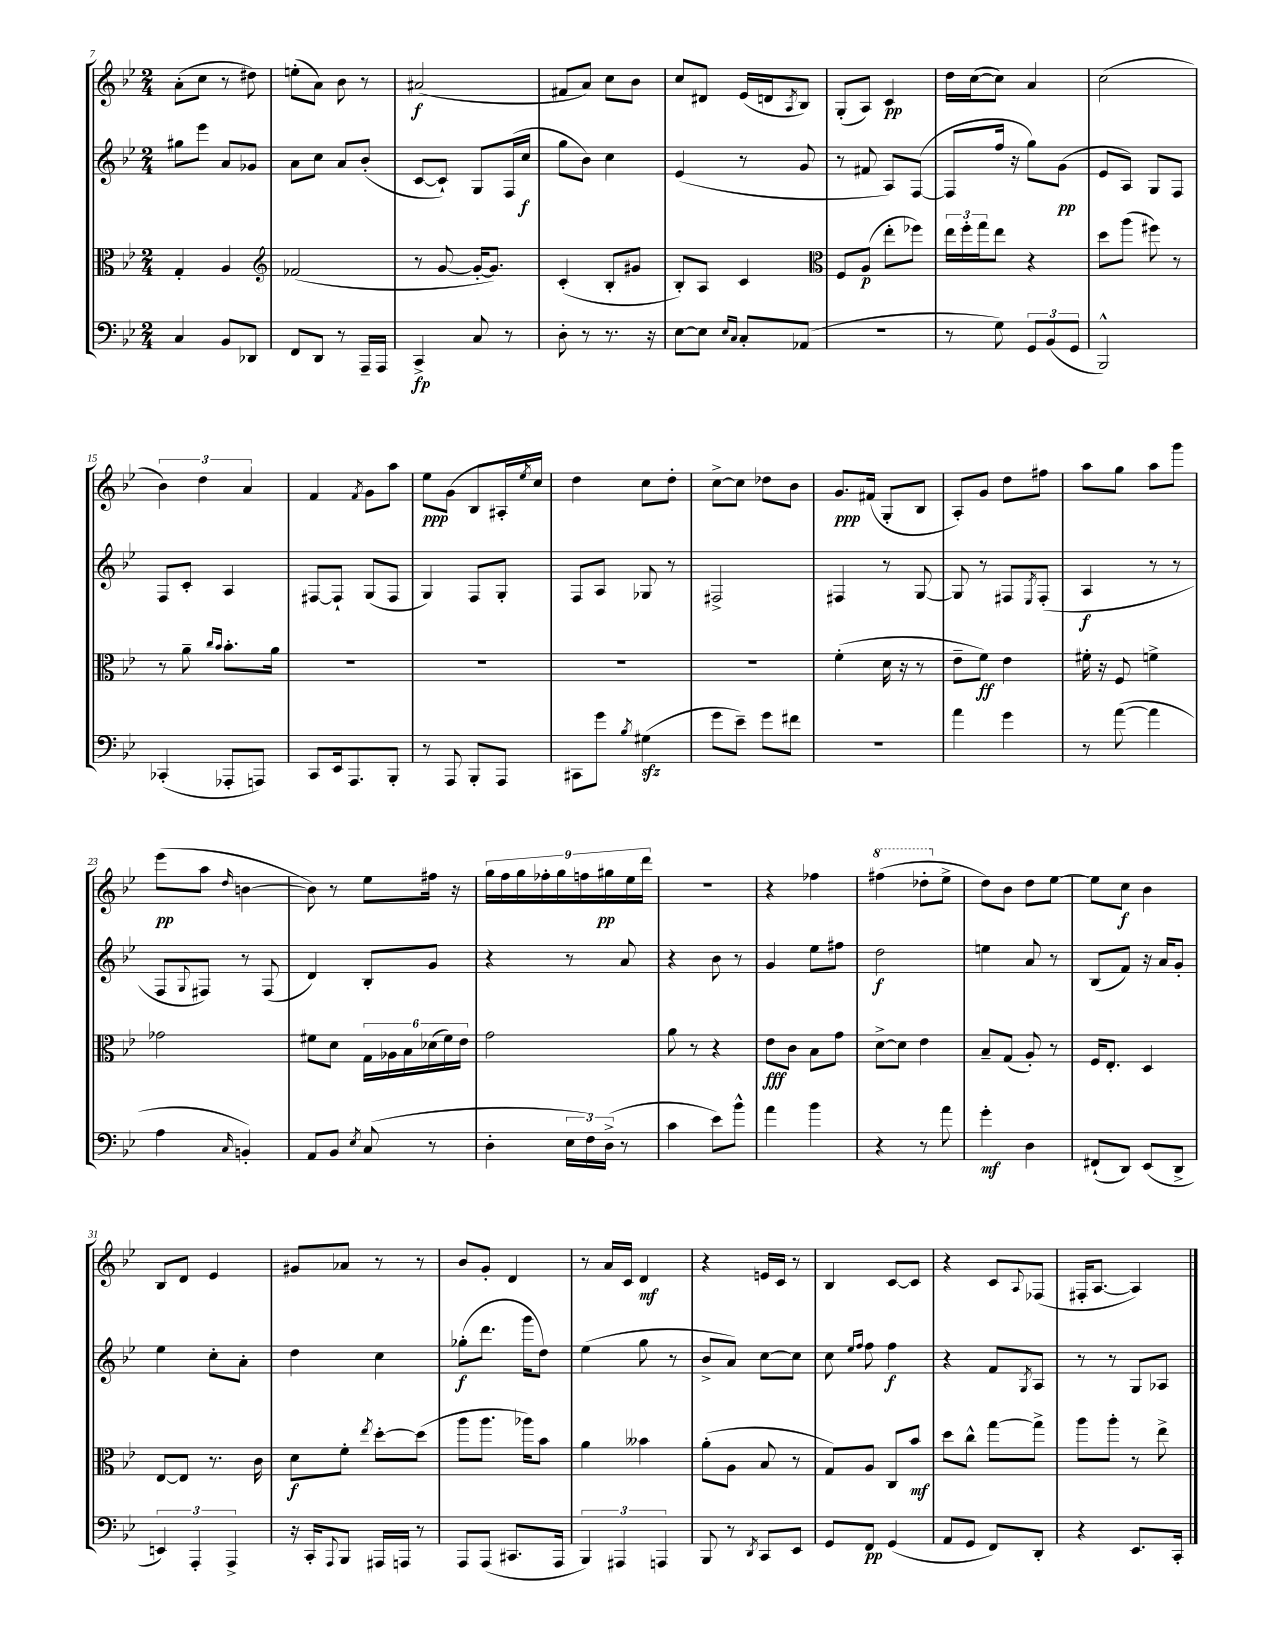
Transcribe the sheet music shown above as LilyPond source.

<<
\new StaffGroup <<
\new Staff = "s0" {
    \clef treble \key bes \major \numericTimeSignature \time 2/4
    a'8-.( c''8 r8 dis''8) |
    e''8-.( a'8) bes'8 r8 |
    ais'2\f( |
    fis'8 a'8) c''8 bes'8 |
    c''8 dis'8 ees'16( d'16 \acciaccatura { a8 } bes8) |
    g8-.( a8) c'4\pp |
    d''16 c''16~( c''8) a'4 |
    c''2( |
    \tuplet 3/2 { bes'4) d''4 a'4 } |
    f'4 \acciaccatura { f'8 } g'8 a''8 |
    ees''8\ppp g'8( bes8 ais16-.) \acciaccatura { ees''8 } c''16 |
    d''4 c''8 d''8-. |
    c''8~-> c''8 des''8 bes'8 |
    g'8.\ppp fis'16( g8-. bes8 |
    a8-.) g'8 d''8 fis''8 |
    a''8 g''8 a''8 g'''8 |
    ees'''8\pp( a''8 \grace { d''16 } b'4~ |
    b'8) r8 ees''8 fis''16 r16 |
    \tuplet 9/8 { g''16 f''16 g''16 fes''16-. g''16 f''16 gis''16\pp ees''16 d'''16 } |
    r2 |
    r4 fes''4 |
    \ottava #1 fis'''4( des'''8-. \ottava #0 ees''8-> |
    d''8) bes'8 d''8 ees''8~ |
    ees''8 c''8\f bes'4 |
    bes8 d'8 ees'4 |
    gis'8 aes'8 r8 r8 |
    bes'8 g'8-. d'4 |
    r8 a'16 c'16 d'4\mf |
    r4 e'16 c'16 r8 |
    bes4 c'8~ c'8 |
    r4 c'8 \appoggiatura { a8 } fes8( |
    fis16-. a8.~ a4) \bar "|." |
}
\new Staff = "s1" {
    \clef treble \key bes \major \numericTimeSignature \time 2/4
    gis''8 ees'''8 a'8 ges'8 |
    a'8 c''8 a'8 bes'8-.( |
    c'8~ c'8-!) g8 f16( c''16\f |
    g''8 bes'8) c''4 |
    ees'4( r8 g'8 |
    r8 fis'8 a8) f8~( |
    f8 f''16 r16 g''8) g'8\pp( |
    ees'8 a8) g8 f8 |
    f8 c'8-. a4 |
    fis8~ fis8-! g8( fis8 |
    g4) f8 g8-. |
    f8 a8 ges8 r8 |
    fis2-> |
    fis4 r8 g8~ |
    g8 r8 fis8 \acciaccatura { ees8 } fis8-.( |
    a4\f r8 r8 |
    f8 \appoggiatura { g8 } fis8) r8 fis8( |
    d'4) bes8-. g'8 |
    r4 r8 a'8 |
    r4 bes'8 r8 |
    g'4 ees''8 fis''8 |
    d''2\f |
    e''4 a'8 r8 |
    bes8( f'8) r16 a'16 g'8-. |
    ees''4 c''8-. a'8-. |
    d''4 c''4 |
    ges''8-.\f( d'''8. g'''16 d''8) |
    ees''4( g''8 r8 |
    bes'8-> a'8) c''8~ c''8 |
    c''8 \grace { ees''16 f''16 } f''8 f''4\f |
    r4 f'8 \acciaccatura { g8 } a8 |
    r8 r8 g8 aes8 \bar "|." |
}
\new Staff = "s2" {
    \clef alto \key bes \major \numericTimeSignature \time 2/4
    g4-. a4 |
    \clef treble fes'2( |
    r8 g'8~ g'16~-. g'8.) |
    c'4-.( bes8-. gis'8 |
    bes8-.) a8 c'4 |
    \clef alto f8 a8\p( ees''8-. fes''8) |
    \tuplet 3/2 { ees''16 f''16-. g''16 } ees''8 r4 |
    d''8 a''8( fis''8) r8 |
    r8 a'8-- \grace { c''16 bes'16 } bes'8.-. a'16 |
    R2 |
    R2 |
    R2 |
    R2 |
    f'4-.( d'16 r16 r8 |
    ees'8-- f'8\ff) ees'4 |
    fis'16-. r16 f8 f'4-> |
    ges'2 |
    fis'8 d'8 \tuplet 6/4 { g16 aes16 bes16 des'16( fis'16) ees'16 } |
    g'2 |
    a'8 r8 r4 |
    ees'8\fff c'8 bes8 g'8 |
    d'8~-> d'8 ees'4 |
    bes8-- g8( a8-.) r8 |
    f16 ees8.-. d4 |
    ees8~ ees8 r8. c'16 |
    d'8\f f'8-. \acciaccatura { ees''8 } d''8~-. d''8( |
    a''8 a''8. aes''16) bes'8 |
    a'4 beses'4 |
    a'8-.( a8 bes8 r8 |
    g8) a8 c8 bes'8\mf |
    d''8 c''8-^ g''8~ g''8-> |
    a''8 a''8-. r8 ees''8-> \bar "|." |
}
\new Staff = "s3" {
    \clef bass \key bes \major \numericTimeSignature \time 2/4
    c4 bes,8 des,8 |
    f,8 d,8 r8 a,,16-- a,,16 |
    c,4->\fp c8 r8 |
    d8-. r8 r8. r16 |
    ees8~ ees8 \grace { ees16 c16 } c8-. aes,8( |
    R2 |
    r8 g8) \tuplet 3/2 { g,8 bes,8( g,8 } |
    bes,,2-^) |
    ces,4-.( aes,,8-. a,,8) |
    c,8 ees,16 a,,8. bes,,8-. |
    r8 a,,8 bes,,8-. a,,8 |
    cis,8 g'8 \acciaccatura { bes8 } gis4\sfz( |
    g'8 ees'8--) g'8 fis'8 |
    R2 |
    a'4 g'4 |
    r8 a'8~( a'4 |
    a4 \grace { c16 } b,4-.) |
    a,8 bes,8 \acciaccatura { ees8 } c8( r8 |
    d4-. \tuplet 3/2 { ees16 f16) d16->( } r8 |
    c'4 ees'8) bes'8-^ |
    a'4 bes'4 |
    r4 r8 a'8 |
    g'4-.\mf d4 |
    fis,8-!( d,8) ees,8( d,8-> |
    \tuplet 3/2 { e,4) a,,4-. a,,4-> } |
    r16 c,16-. \appoggiatura { a,,8 } bes,,8 ais,,16 a,,16 r8 |
    a,,8 a,,8( cis,8. a,,16 |
    \tuplet 3/2 { bes,,4) ais,,4 a,,4 } |
    bes,,8 r8 \acciaccatura { d,8 } c,8 ees,8 |
    g,8 f,8\pp g,4( |
    a,8 g,8 f,8) d,8-. |
    r4 ees,8. c,16-. \bar "|." |
}
>>
>>
\layout { \context { \Score currentBarNumber = #7 } }
